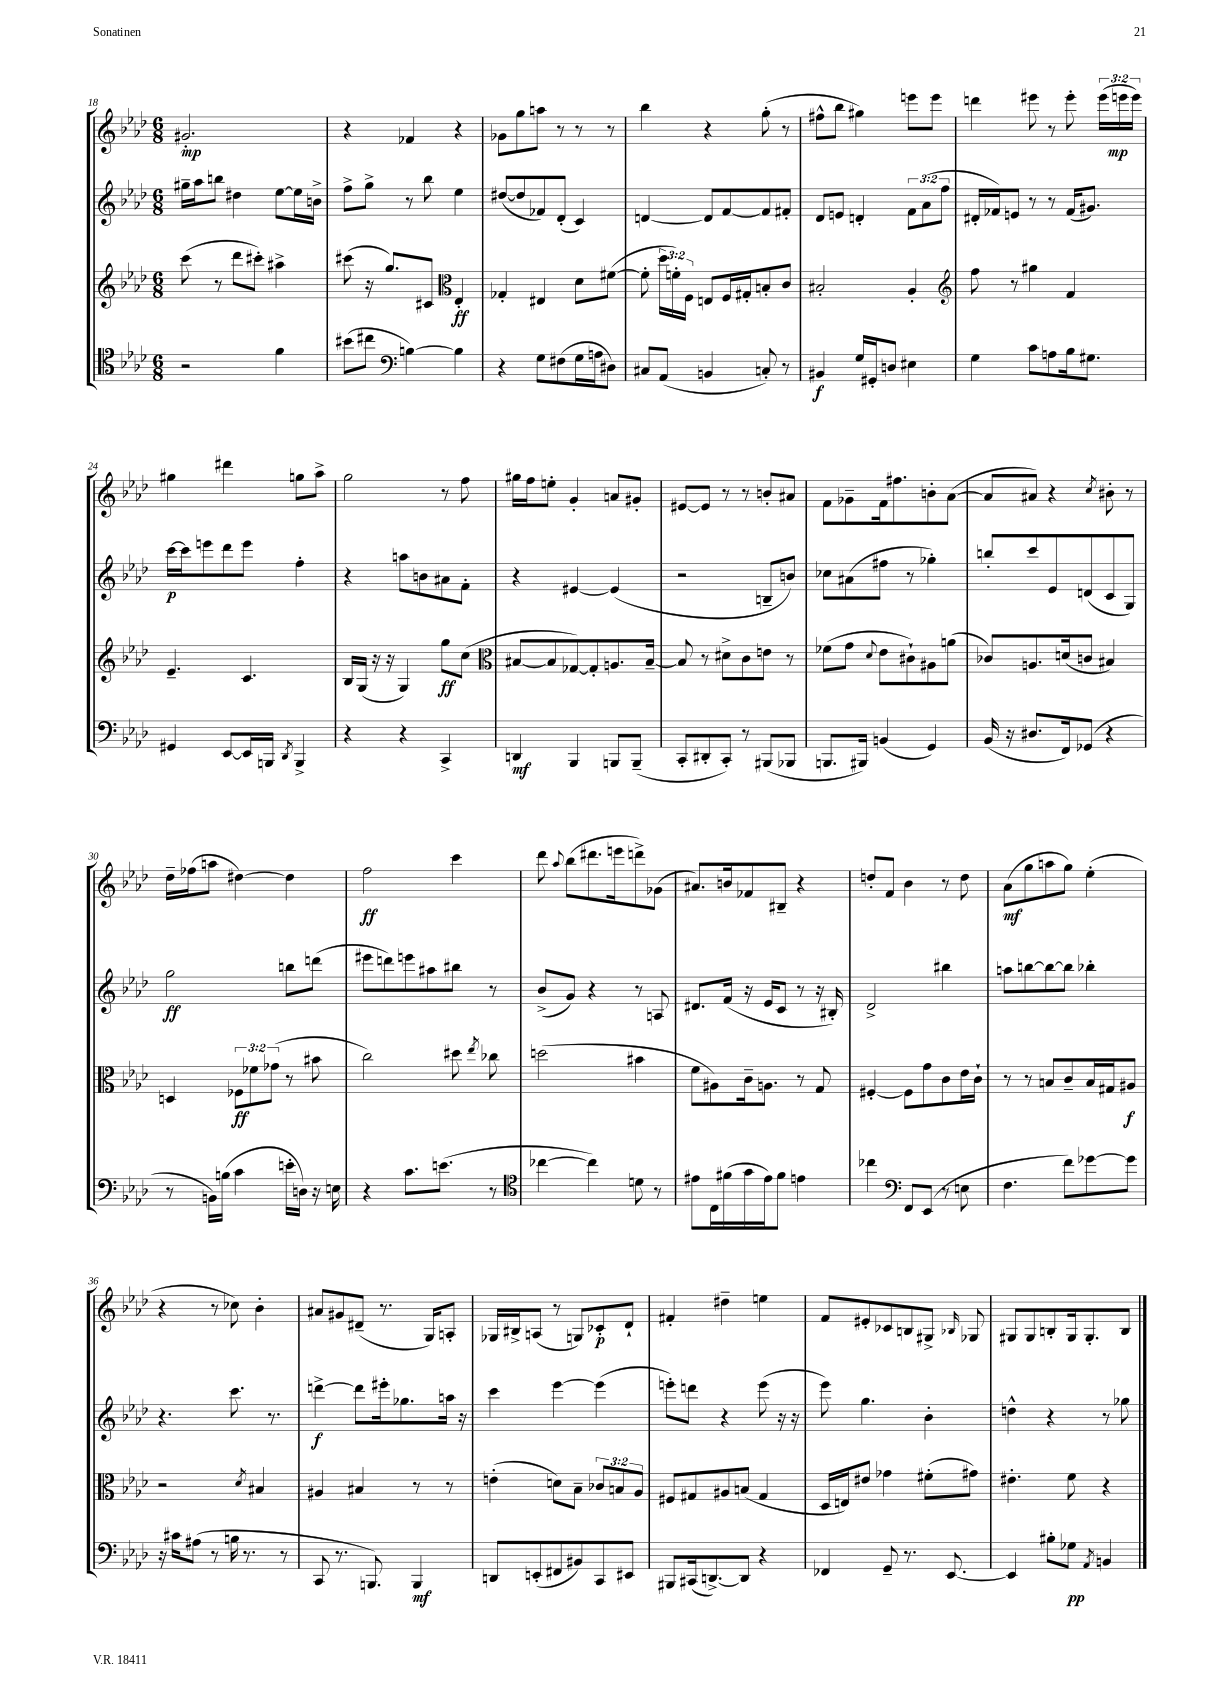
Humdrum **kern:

**kern	**dynam	**kern	**dynam	**kern	**dynam	**kern	**dynam
*part4	*part4	*part3	*part3	*part2	*part2	*part1	*part1
*staff4	*staff4	*staff3	*staff3	*staff2	*staff2	*staff1	*staff1
*clefC4	*	*clefG2	*	*clefG2	*	*clefG2	*
*k[b-e-a-d-]	*	*k[b-e-a-d-]	*	*k[b-e-a-d-]	*	*k[b-e-a-d-]	*
*M6/8	*	*M6/8	*	*M6/8	*	*M6/8	*
=18	=18	=18	=18	=18	=18	=18	=18
2r	.	(8ccc\	.	16gg#X~\LL	.	2.g#X'/	mp
.	.	.	.	16aa-\J	.	.	.
.	.	8r	.	8bbn\J	.	.	.
.	.	8ddd-\L	.	4dd#X\	.	.	.
.	.	8ccc#X'\J)	.	.	.	.	.
4f\	.	4aa#X^\	.	[8ee-\L	.	.	.
.	.	.	.	16ee-\L]	.	.	.
.	.	.	.	16bn^\JJ	.	.	.
=19	=19	=19	=19	=19	=19	=19	=19
(8b#X\L	.	(8ccc#X\	.	8ff^\L	.	4r	.
8cc#X\J	.	16r	.	8gg^\J	.	.	.
.	.	8.gg/L)	.	.	.	.	.
*clefF4	*	*	*	*	*	*	*
[4Bn\)	.	.	.	8r	.	4f-X/	.
.	.	8c#X/J	.	8bb-\	.	.	.
*	*	*clefC3	*	*	*	*	*
4B\]	.	4E-'/	ff	4ee-\	.	4r	.
=20	=20	=20	=20	=20	=20	=20	=20
4r	.	4G-X'/	.	([8dd#X/L	.	8g-X\L	.
.	.	.	.	8dd#/]	.	8gg\	.
8G\L	.	4E#X/	.	8f-X/)	.	8aan\J	.
(8F#X\	.	.	.	(8d-'/J	.	8r	.
16G\L	.	8d-\L	.	4c/)	.	8r	.
16An\J	.	.	.	.	.	.	.
8D#X\J)	.	([8f#X\J	.	.	.	8r	.
=21	=21	=21	=21	=21	=21	=21	=21
8C#X/L	.	8f#'\]	.	[4dn/	.	4bb-\	.
(8AA-/J	.	24dd-\LL	.	.	.	.	.
.	.	24fn'\)	.	.	.	.	.
.	.	24F\JJ	.	.	.	.	.
4BBn/	.	8En/L	.	8d/L]	.	4r	.
.	.	16F/L	.	[8f/	.	.	.
.	.	16G#X'/J	.	.	.	.	.
8Cn'/)	.	8Bn'/	.	8f/]	.	(8gg'\	.
8r	.	8c/J	.	8f#X'/J	.	8r	.
=22	=22	=22	=22	=22	=22	=22	=22
4BB#X/	f	2B#X'/	.	8d-/L	.	8ff#X^^\L	.
.	.	.	.	8en/J	.	8bb-\J	.
16G/LL	.	.	.	4dn'/	.	4gg#X\)	.
16GG#X'/J	.	.	.	.	.	.	.
8Dn/J	.	.	.	.	.	.	.
4E#X\	.	4A-'/	.	12f\L	.	8eeen\L	.
.	.	.	.	(12a-\	.	.	.
.	.	.	.	.	.	8eee\J	.
.	.	.	.	12ff\J	.	.	.
=23	=23	=23	=23	=23	=23	=23	=23
*	*	*clefG2	*	*	*	*	*
4G\	.	8ff\	.	16d#X'/LL	.	4dddn\	.
.	.	.	.	16f-X/J)	.	.	.
.	.	8r	.	8en/J	.	.	.
8c\L	.	4gg#X\	.	8r	.	8eee#X\	.
8An\	.	.	.	8r	.	8r	.
16B-\k	.	4f/	.	(16f-/KL	.	8eee#'\	.
8.G#X\J	.	.	.	8.g#X/J)	.	.	.
.	.	.	.	.	.	(24eee#\LL	.
.	.	.	.	.	.	24eeen\	mp
.	.	.	.	.	.	24eee\JJ)	.
!!LO:LB:g=z
=24	=24	=24	=24	=24	=24	=24	=24
4GG#X/	.	4.e-~/	.	[16ccc\LL	p	4gg#X\	.
.	.	.	.	16ccc\J]	.	.	.
.	.	.	.	8eeen\	.	.	.
[8EE-/L	.	.	.	8ddd-\	.	4ddd#X\	.
16EE-/L]	.	4.c/	.	8eee\J	.	.	.
16BBBn/JJ	.	.	.	.	.	.	.
8qDD-/	.	.	.	.	.	.	.
4BBB^/	.	.	.	4ff'\	.	8ggn\L	.
.	.	.	.	.	.	8aa-^\J	.
=25	=25	=25	=25	=25	=25	=25	=25
4r	.	16B-/LL	.	4r	.	2gg\	.
.	.	(16G/JJ	.	.	.	.	.
.	.	16r	.	.	.	.	.
.	.	16r	.	.	.	.	.
4r	.	4G/)	.	8aan\L	.	.	.
.	.	.	.	8bn\	.	.	.
4CC^/	.	8gg\L	ff	8a#X\	.	8r	.
.	.	(8cc\J	.	8f'\J	.	8ff\	.
=26	=26	=26	=26	=26	=26	=26	=26
*	*	*clefC3	*	*	*	*	*
4DDn/	mf	[8B#X/L	.	4r	.	16gg#X\LL	.
.	.	.	.	.	.	16ff\J	.
.	.	8B#/]	.	.	.	8een'\J	.
4BBB-/	.	[8G-X/)	.	[4e#X/	.	4g'/	.
.	.	8G-'/]	.	.	.	.	.
8BBBn/L	.	8.An/	.	(4e#/]	.	8an/L	.
(8BBB~/J	.	.	.	.	.	8g#X'/J	.
.	.	[16B#~/Jk	.	.	.	.	.
=27	=27	=27	=27	=27	=27	=27	=27
8CC'/L	.	8B#/]	.	2r	.	[8e#X/L	.
8DD#X'/	.	8r	.	.	.	8e#/J]	.
8CC'/J)	.	8d#X^\L	.	.	.	8r	.
8r	.	8c\	.	.	.	8r	.
(8BBB#X/L	.	8en\J	.	8Bn~/L	.	8bn'/L	.
8BBB-X/J	.	8r	.	8bn/J)	.	8a#X/J	.
=28	=28	=28	=28	=28	=28	=28	=28
8.BBBn/L	.	(8f-X\L	.	8cc-X\L	.	8f\L	.
.	.	8g\J	.	(8a#X\	.	8g-X~\	.
16BBB#X/Jk)	.	.	.	.	.	.	.
.	.	8qqd-/	.	.	.	.	.
(4BBn/	.	8e-\L	.	8ff#X\J	.	16f\k	.
.	.	.	.	.	.	8.ff#X\	.
.	.	8c#X`\)	.	8r	.	.	.
4GG/)	.	8A#X\	.	4gg-X'\)	.	8bn'\	.
.	.	(8an\J	.	.	.	([8a-\J	.
=29	=29	=29	=29	=29	=29	=29	=29
(16BB-/	.	8c-X/L)	.	8bbn'/L	.	8a-/L]	.
16r	.	.	.	.	.	.	.
8.D#X/L	.	8.An/	.	8ccc/	.	8a#X/J)	.
.	.	.	.	8e-/	.	4r	.
16FF/k)	.	(16dn/k	.	.	.	.	.
(8GG-X/J	.	8cn/J	.	(8dn/	.	.	.
.	.	.	.	.	.	8qcc/	.
4r	.	4B#X/)	.	8c/	.	8b#X'\	.
.	.	.	.	8G/J)	.	8r	.
!!LO:LB:g=z
=30	=30	=30	=30	=30	=30	=30	=30
8r	.	4Dn/	.	2gg\	ff	16dd-~\LL	.
.	.	.	.	.	.	(16ff-X\J	.
16BBn\LL)	.	.	.	.	.	8aan\J	.
(16Bn\JJ	.	.	.	.	.	.	.
4c\	.	12F-X\L	ff	.	.	[4dd#X\)	.
.	.	12f-X\	.	.	.	.	.
.	.	(12g-X\J	.	.	.	.	.
16en'\LL	.	8r	.	8bbn\L	.	4dd#\]	.
16Dn\JJ)	.	.	.	.	.	.	.
16r	.	8b#X\	.	(8dddn\J	.	.	.
16En\	.	.	.	.	.	.	.
=31	=31	=31	=31	=31	=31	=31	=31
4r	.	2cc\)	.	8eee#X\L	.	2ff\	ff
.	.	.	.	8dddn\)	.	.	.
8.c\L	.	.	.	8eeen\	.	.	.
.	.	.	.	8aa#X\	.	.	.
(8.en\J	.	.	.	.	.	.	.
.	.	8dd#X\	.	8bb#X\J	.	4ccc\	.
.	.	8qee-/	.	.	.	.	.
8r	.	8cc-X\	.	8r	.	.	.
=32	=32	=32	=32	=32	=32	=32	=32
*clefC4	*	*	*	*	*	*	*
[4cc-X\	.	(2ddn\	.	(8b-^/L	.	8ddd-\	.
.	.	.	.	.	.	8qqaa-/	.
.	.	.	.	8g/J)	.	(8bb-\L	.
4cc-\])	.	.	.	4r	.	8.ddd#X\	.
.	.	.	.	.	.	16eeen\k	.
8dn\	.	4b#X\	.	8r	.	8dddn^\)	.
8r	.	.	.	8An/	.	(8g-X\J	.
=33	=33	=33	=33	=33	=33	=33	=33
8e#X\L	.	8f\L	.	8.d#X/L	.	8.a#X/L)	.
16C\L	.	8A#X\)	.	.	.	.	.
(16f#X\	.	.	.	(16f/Jk	.	16bn/k	.
16g\	.	16c~\k	.	16r	.	8f-X/	.
16e#\J)	.	8.An\J	.	16e-/KL	.	.	.
8f#\J	.	.	.	8c/J	.	8B#X~/J	.
4en\	.	8r	.	8r	.	4r	.
.	.	8G/	.	16r	.	.	.
.	.	.	.	16B#X'/)	.	.	.
=34	=34	=34	=34	=34	=34	=34	=34
4cc-X\	.	[4F#X'/	.	2d-^/	.	8ddn'/L	.
.	.	.	.	.	.	8f/J	.
*clefF4	*	*	*	*	*	*	*
8FF/L	.	8F#\L]	.	.	.	4b-\	.
(8EE-/J	.	8g\	.	.	.	.	.
8r	.	8c\	.	4bb#X\	.	8r	.
8En\	.	16e-\L	.	.	.	8dd\	.
.	.	16c`\JJ	.	.	.	.	.
=35	=35	=35	=35	=35	=35	=35	=35
4.F\	.	8r	.	8aan\L	.	(8a-\L	mf
.	.	8r	.	[8bbn\	.	8gg\	.
.	.	8Bn/L	.	8bb\_	.	8aan\	.
8f\L)	.	8c~/	.	8bb\J]	.	8gg\J)	.
[8g-X\	.	16B/L	.	4bb-X'\	.	(4ee-'\	.
.	.	16G#X/J	.	.	.	.	.
8g-\J]	.	8A#X/J	f	.	.	.	.
!!LO:LB:g=z
=36	=36	=36	=36	=36	=36	=36	=36
16r	.	2r	.	4.r	.	4r	.
16c#X\KL	.	.	.	.	.	.	.
(8A#X\J	.	.	.	.	.	.	.
8r	.	.	.	.	.	8r	.
16Bn\	.	.	.	8.ccc\	.	8cc-X\)	.
8.r	.	.	.	.	.	.	.
.	.	8qd-/	.	.	.	.	.
.	.	4B#X/	.	.	.	4b-'\	.
.	.	.	.	8.r	.	.	.
8r	.	.	.	.	.	.	.
=37	=37	=37	=37	=37	=37	=37	=37
8CC/	.	4A#X/	.	[4dddn^\	f	8a#X/L	.
8.r	.	.	.	.	.	8g#X/	.
.	.	4B#X/	.	8ddd\L]	.	(8d#X~/J	.
8.BBBn/)	.	.	.	.	.	.	.
.	.	.	.	16eee#X'\k	.	8.r	.
.	.	.	.	8.gg-X\	.	.	.
4BBB/	mf	8r	.	.	.	.	.
.	.	.	.	.	.	16G/KL)	.
.	.	8r	.	16aan\Jk	.	8An'/J	.
.	.	.	.	16r	.	.	.
=38	=38	=38	=38	=38	=38	=38	=38
8DDn/L	.	(4en'\	.	4ccc\	.	16G-X/LL	.
.	.	.	.	.	.	16B#X^/J	.
(8EEn'/	.	.	.	.	.	(8An/J	.
8FF#X/	.	8dn\L)	.	[4eee-\	.	8r	.
8BB#X/)	.	8B-~\J	.	.	.	8Gn/L)	.
8CC/	.	12c-X/L	.	(4eee-\]	.	8c-X'/	p
.	.	12Bn/	.	.	.	.	.
8EE#X/J	.	.	.	.	.	8d-`/J	.
.	.	12A-/J	.	.	.	.	.
=39	=39	=39	=39	=39	=39	=39	=39
8BBB#X/L	.	8F#X/L	.	8eeen'\L)	.	4f#X'/	.
(16CC#X/k	.	8G#X/	.	8dddn\J	.	.	.
[8.DDn^/)	.	.	.	.	.	.	.
.	.	8A#X/	.	4r	.	4dd#X~\	.
8DD/J]	.	(8Bn/J	.	.	.	.	.
4r	.	4G#/	.	(8eee\	.	4een\	.
.	.	.	.	16r	.	.	.
.	.	.	.	16r	.	.	.
=40	=40	=40	=40	=40	=40	=40	=40
4FF-X/	.	16D-/LL	.	8eee-\)	.	8f/L	.
.	.	16En/J)	.	.	.	.	.
.	.	8e#X/J	.	4.gg\	.	8e#X'/	.
8GG~/	.	4g-X\	.	.	.	8c-X/	.
8.r	.	.	.	.	.	8Bn/	.
.	.	(8f#X'\L	.	4b-'\	.	8G#X^/J	.
[8.EE-/	.	.	.	.	.	.	.
.	.	.	.	.	.	16qqB-X/	.
.	.	8g#X\J)	.	.	.	8G-X/	.
=41	=41	=41	=41	=41	=41	=41	=41
4EE-/]	.	4.e#X'\	.	4ddn^^\	.	8G#X/L	.
.	.	.	.	.	.	8G#/	.
8B#X'\L	.	.	.	4r	.	8Bn'/	.
8G-X\J	pp	8f\	.	.	.	16G#/k	.
.	.	.	.	.	.	8.G#'/	.
8qAA-/	.	.	.	.	.	.	.
4BBn/	.	4r	.	8r	.	.	.
.	.	.	.	8gg-X\	.	8B/J	.
==	==	==	==	==	==	==	==
*-	*-	*-	*-	*-	*-	*-	*-
